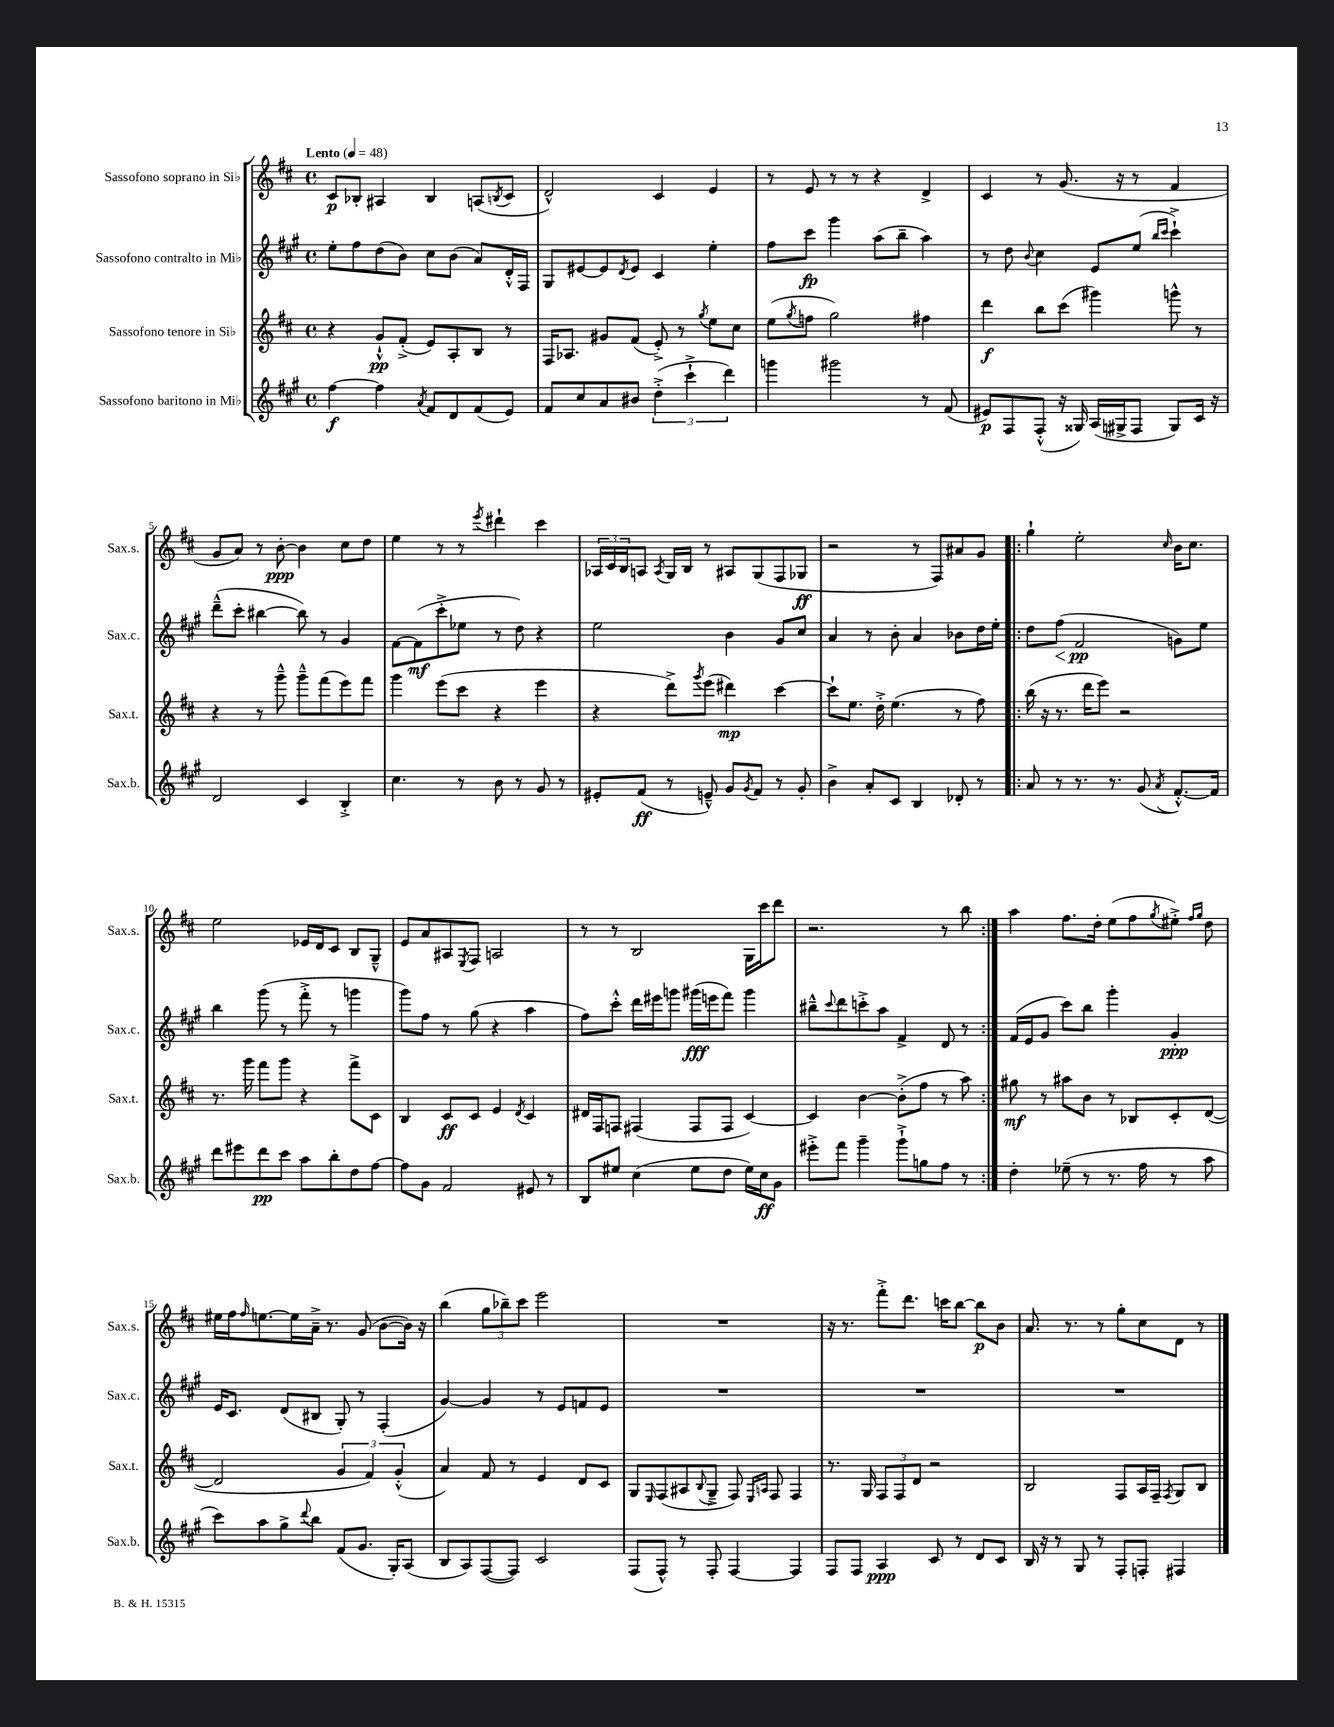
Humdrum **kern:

**kern	**kern	**kern	**kern
*staff4	*staff3	*staff2	*staff1
*clefG2	*clefG2	*clefG2	*clefG2
*k[f#c#g#]	*k[f#c#]	*k[f#c#g#]	*k[f#c#]
*M4/4	*M4/4	*M4/4	*M4/4
*met(c)	*met(c)	*met(c)	*met(c)
*MM48	*MM48	*MM48	*MM48
[4ff#	4r	8ee'	8c#
.	.	8ff#	8B-'
4ff#]	8g`^^	(8dd	4A#
.	(8f#'^	8b)	.
8qa	.	.	.
8f#	8e)	8cc#	4B-
8d	8A'	(8b	.
(8f#	8B	8a)	(8A
.	.	.	8qB
8e)	8r	16d'^^	8c#
.	.	16F#	.
=	=	=	=
8f#	16F#	8G#	2d^^)
.	8.A-	.	.
8cc#	.	[8e#	.
8a	8g#	8e#]	.
.	.	8qd	.
8b#	(8f#	8e#	.
(6dd'^	8e'^)	4c#	4c#
.	8r	.	.
6ccc#`^	.	.	.
.	8qgg	.	.
.	8ee	4ee'	4e
6ddd)	.	.	.
.	8cc#	.	.
=	=	=	=
4ggg	(8ee	8ff#	8r
.	8qgg	.	.
.	8ff	8ccc#	8e
2ggg#	2gg)	4ggg#	8r
.	.	.	8r
.	.	(8aa	4r
.	.	8bb~	.
8r	4ff#	4aa)	4d^
(8f#	.	.	.
=	=	=	=
8e#)	4ddd	8r	4c#
8F#	.	8dd	.
.	.	8qqb	.
(8F#'^^	8bb	4cc#	8r
16r	(8ccc#	.	(8.g
16G##)	.	.	.
(16A	4ggg#)	8e	.
16G#^	.	.	16r
8F#	.	(8ee	8r
.	.	16qqbb	.
.	.	16qqccc#	.
8G#)	8ggg^^	4ccc#`^)	4f#
16c#	8r	.	.
16r	.	.	.
=	=	=	=
2d	4r	(8ddd~^^	8g
.	.	8ccc#'	8a)
.	8r	[4bb#	8r
.	8ggg~^^	.	[8b'
4c#	8ggg~^^	8bb#])	4b]
.	(8fff#	8r	.
4B'^	8eee)	4g#	8cc#
.	8fff#	.	8dd
=	=	=	=
4.cc#	4ggg	[8f#	4ee
.	.	(8f#]	.
.	(8eee	8ccc#'^	8r
8r	8ccc#	8ee-	8r
.	.	.	8qeee
8b	4r	8r	4ddd#`
8r	.	8dd)	.
8g#	4eee	4r	4ccc#
8r	.	.	.
=	=	=	=
8e#'	4r	2ee	24A-
.	.	.	24c#
.	.	.	24B
(8f#	.	.	8A
.	.	.	8qA
8r	8ddd^)	.	16G
.	.	.	16B
.	8qggg	.	.
8e~^^)	(8eee	.	8r
8g#	4ddd#)	4b	8A#
8qg#	.	.	.
8f#	.	.	(8G
8r	[4ccc#	8g#	8F#
8g#'	.	8cc#	8G-
=	=	=	=
4b^	8ccc#`]	4a	2r
.	8.ee	.	.
8a'	.	8r	.
.	16dd'^	.	.
8c#	(4.ee	8b'	.
4B	.	4a	8r
.	.	.	8F#)
8d-'	8r	8b-	8a#
8r	8ff#)	16dd	8g
.	.	16ee'	.
=!|:	=!|:	=!|:	=!|:
8a	(16bb	8dd	4gg`
.	16r	.	.
8r	8.r	(8ff#	.
8.r	.	2f#	2ee'
.	16ddd	.	.
.	8eee)	.	.
8.r	.	.	.
.	2r	.	.
(8g#	.	.	.
8qa	.	.	16qqcc#
[8.f#'^^)	.	8g)	16b
.	.	.	8.cc#
.	.	8ee	.
16f#]	.	.	.
=	=	=	=
8ddd	8.r	4bb	2ee
8eee#	.	.	.
.	16ggg	.	.
8ddd	8fff#	(8ggg#	.
8ccc#	8ggg	8r	.
8aa	4r	8fff#'^	16e-
.	.	.	16d
8bb'	.	8r	8c#
8dd	8fff#^	4ggg	8B
[8ff#	8c#	.	8G~^^
=	=	=	=
8ff#]	4B	8ggg#)	8e
8g#	.	8ff#	8a
2f#	8c#	8r	8A#
.	.	.	8qE
.	8c#	(8gg#	8F#
.	4e	4r	2A
.	8qd	.	.
8e#	4c#	4aa	.
8r	.	.	.
=	=	=	=
8B	16d#	8ff#)	8r
.	16F#	.	.
8ee#	8F	8ccc#'^^	8r
(4cc#	(4F#	16ddd	2B
.	.	16eee#	.
.	.	8ggg	.
8ee#	8F#	(16ggg#	.
.	.	16eee	.
8dd	8F#	8fff#)	.
16ee#)	[4c#)	4ggg#	16G
16cc#	.	.	16ccc#
8g#	.	.	8ddd
=	=	=	=
8eee#'^	4c#]	8bb#~^^	2.r
.	.	8qqccc#	.
8fff#	.	8ddd	.
4ggg#~	[4b	8ccc'^	.
.	.	8aa	.
8ggg#`^	(8b'^]	4f#^	.
8gg	8ff#	.	.
8ff#	8r	8d	8r
8r	8aa)	8r	8bb
=:|!	=:|!	=:|!	=:|!
4dd'	8gg#	(16f#	4aa
.	.	16e	.
.	8r	8g#	.
(8ee-~	8aa#	8ccc#)	8.ff#
8r	8b	8bb	.
.	.	.	16dd'
8.r	8r	4ggg#'	(8ee
.	8B-	.	8ff#
16ff#	.	.	.
.	.	.	8qgg
8r	8c#'	4g#'	8ee#'^)
.	.	.	16qqff#
.	.	.	16qqgg
8aa	([8d	.	8dd
=	=	=	=
8ccc#)	2d]	16e	16ee#
.	.	8.c#	16ff#
.	.	.	16qqff#
8aa	.	.	[8.ee
8gg#^	.	(8d	.
.	.	.	16ee]
8qqddd	.	.	.
8bb	.	8B#	16a~^
.	.	.	8.r
(8f#	6g	8G#')	.
8.g#	.	8r	(8g
.	6f#)	.	.
.	.	(4F#'	[8b
16G#')	.	.	.
.	(6g'^^	.	.
(8A	.	.	16b])
.	.	.	16r
=	=	=	=
8B	4a)	[4g#)	(4bb
8A)	.	.	.
([8F#	8f#	4g#]	12gg
.	.	.	12bb-~)
8F#])	8r	.	.
.	.	.	12ccc#
2c#	4e	8r	2eee
.	.	8e	.
.	8d	8f	.
.	8c#	8e	.
=	=	=	=
(8F#	8G	1r	1r
.	16qqE	.	.
8F#^^)	(8F#	.	.
8r	8A#	.	.
.	8qqB	.	.
8F#'	8G~^	.	.
[4F#	8F#)	.	.
.	16qqE	.	.
.	16qqA	.	.
.	8F#	.	.
4F#]	4F#	.	.
=	=	=	=
8F#	8.r	1r	16r
.	.	.	8.r
8F#	.	.	.
.	16G	.	.
4A	12F#	.	8fff#'^
.	12F#	.	.
.	.	.	8.ddd
.	12d	.	.
8c#	2r	.	.
.	.	.	16ccc
8r	.	.	[8bb
8d	.	.	8bb]
8c#	.	.	8b
=	=	=	=
16B	2B	1r	8.a
16r	.	.	.
8r	.	.	.
.	.	.	8.r
8G#	.	.	.
8r	.	.	8r
8F#'	8F#	.	8gg'
8F'	16A	.	8cc#
.	16F#~	.	.
.	8qF#	.	.
4F#	8G	.	8d
.	8B	.	8r
==	==	==	==
*-	*-	*-	*-
